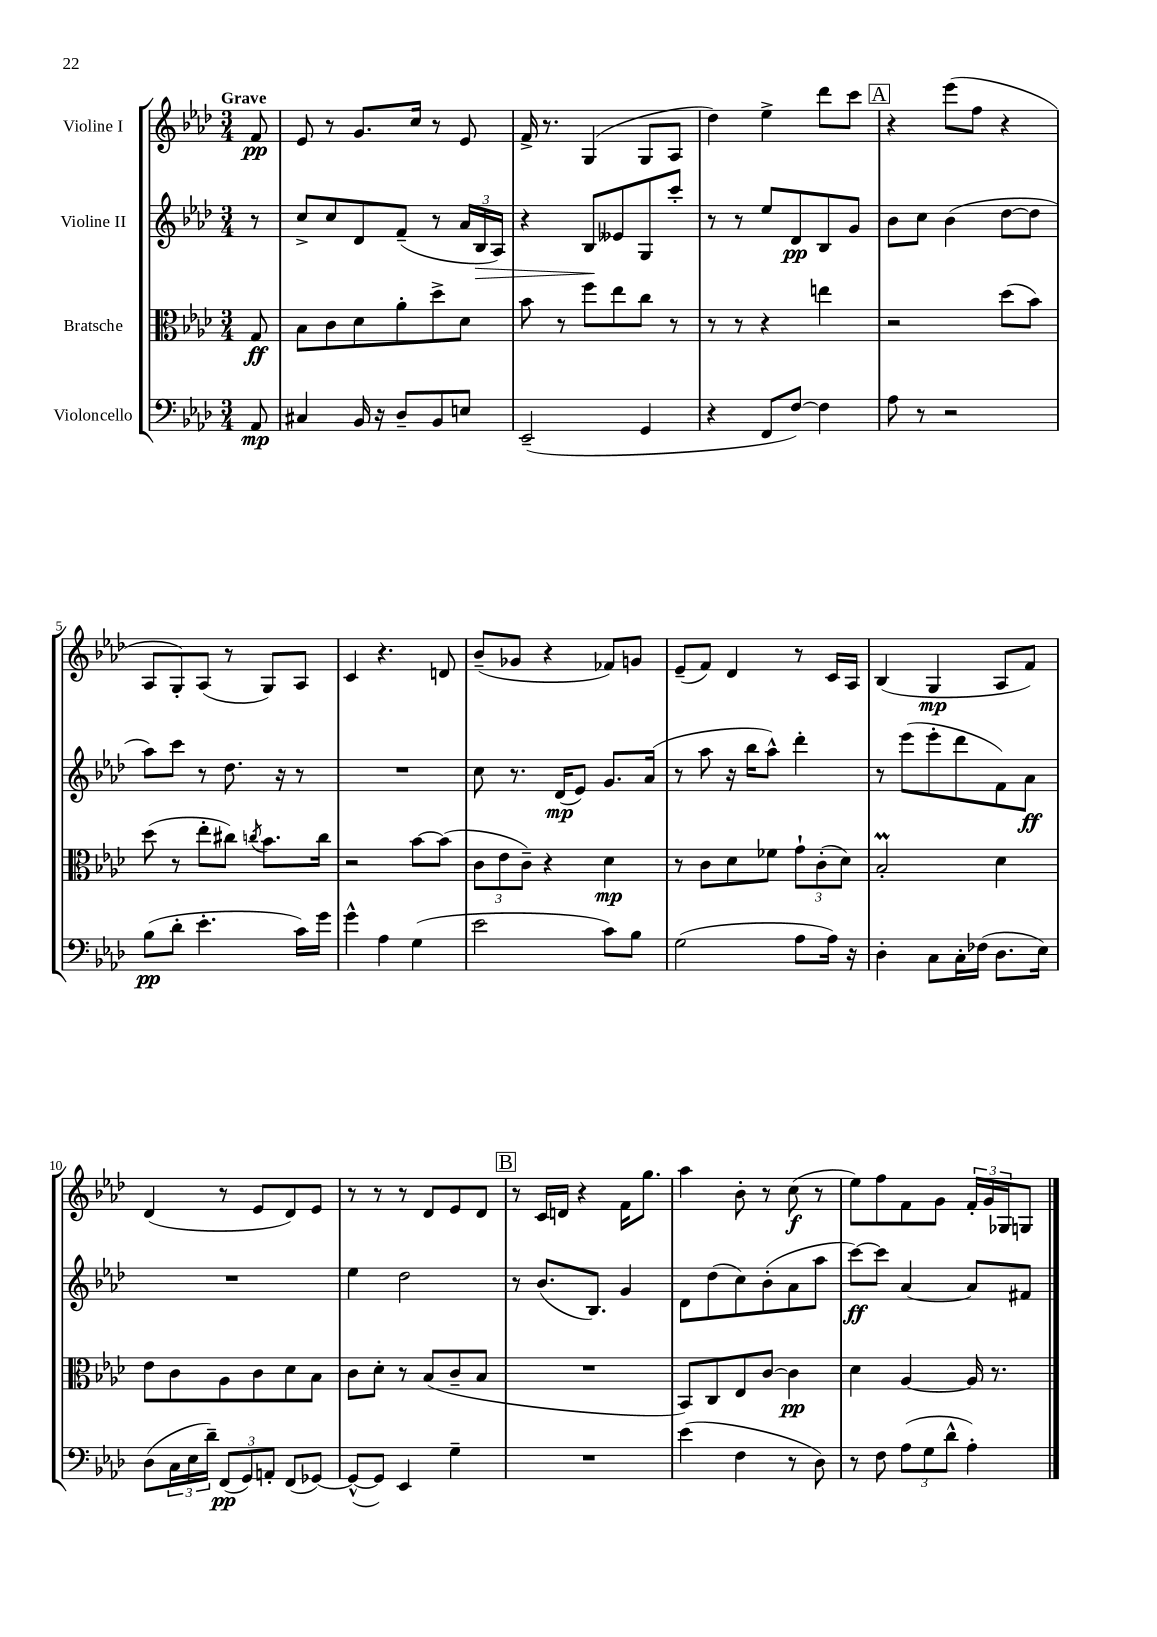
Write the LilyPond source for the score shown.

<<
\new StaffGroup <<
\new Staff = "s0" \with { instrumentName = "Violine I" } {
    \clef treble \key aes \major \numericTimeSignature \time 3/4 \partial 8 \tempo "Grave"
    f'8\pp |
    ees'8 r8 g'8. c''16 r8 ees'8 |
    f'16-> r8. g4( g8 aes8 |
    des''4) ees''4-> des'''8 c'''8 |
    \mark \markup { \box "A" } r4 ees'''8( f''8 r4 |
    aes8 g8-.) aes8( r8 g8) aes8 |
    c'4 r4. d'8 |
    bes'8--( ges'8 r4 fes'8) g'8 |
    ees'8--( f'8) des'4 r8 c'16 aes16 |
    bes4( g4\mp aes8 f'8) |
    des'4( r8 ees'8 des'8) ees'8 |
    r8 r8 r8 des'8 ees'8 des'8 |
    \mark \markup { \box "B" } r8 c'16 d'16 r4 f'16 g''8. |
    aes''4 bes'8-. r8 c''8\f( r8 |
    ees''8) f''8 f'8 g'8 \tuplet 3/2 { f'16-. g'16 ges16 } g8 \bar "|." |
}
\new Staff = "s1" \with { instrumentName = "Violine II" } {
    \clef treble \key aes \major \numericTimeSignature \time 3/4 \partial 8
    r8 |
    c''8-> c''8 des'8 f'8--( r8 \tuplet 3/2 { aes'16 bes16\> aes16) } |
    r4 bes8\! eeses'8 g8 c'''8-. |
    r8 r8 ees''8 des'8\pp bes8 g'8 |
    \mark \markup { \box "A" } bes'8 c''8 bes'4( des''8~ des''8 |
    aes''8) c'''8 r8 des''8. r16 r8 |
    R2. |
    c''8 r8. des'16\mp( ees'8) g'8. aes'16( |
    r8 aes''8 r16 bes''16 aes''8-^) des'''4-. |
    r8 ees'''8( ees'''8-. des'''8 f'8) aes'8\ff |
    R2. |
    ees''4 des''2 |
    \mark \markup { \box "B" } r8 bes'8.( bes8.) g'4 |
    des'8 des''8( c''8) bes'8-.( aes'8 aes''8 |
    c'''8~\ff) c'''8 aes'4~ aes'8 fis'8 \bar "|." |
}
\new Staff = "s2" \with { instrumentName = "Bratsche" } {
    \clef alto \key aes \major \numericTimeSignature \time 3/4 \partial 8
    g8\ff |
    bes8 c'8 des'8 aes'8-. des''8-> des'8 |
    bes'8 r8 f''8 ees''8 c''8 r8 |
    r8 r8 r4 e''4 |
    \mark \markup { \box "A" } r2 des''8( bes'8) |
    des''8( r8 ees''8-. cis''8) \acciaccatura { c''8 } bes'8. c''16 |
    r2 bes'8~ bes'8( |
    \tuplet 3/2 { c'8 ees'8 c'8--) } r4 des'4\mp |
    r8 c'8 des'8 fes'8 \tuplet 3/2 { g'8-! c'8-.( des'8) } |
    bes2-.\prall des'4 |
    ees'8 c'8 aes8 c'8 des'8 bes8 |
    c'8 des'8-. r8 bes8( c'8-- bes8 |
    \mark \markup { \box "B" } R2. |
    bes,8) c8 ees8 c'8~ c'4\pp |
    des'4 aes4~ aes16 r8. \bar "|." |
}
\new Staff = "s3" \with { instrumentName = "Violoncello" } {
    \clef bass \key aes \major \numericTimeSignature \time 3/4 \partial 8
    aes,8\mp |
    cis4 bes,16 r16 des8-- bes,8 e8 |
    ees,2--( g,4 |
    r4 f,8 f8~) f4 |
    \mark \markup { \box "A" } aes8 r8 r2 |
    bes8\pp( des'8-. ees'4.-. c'16) g'16 |
    g'4-^ aes4 g4( |
    ees'2 c'8) bes8 |
    g2( aes8 aes16) r16 |
    des4-. c8 c16-. fes16( des8. ees16) |
    des8( \tuplet 3/2 { c16 ees16 des'16--) } \tuplet 3/2 { f,8\pp( g,8) a,8-. } f,8( ges,8~) |
    ges,8~-^( ges,8) ees,4 g4-- |
    \mark \markup { \box "B" } R2. |
    ees'4( f4 r8 des8) |
    r8 f8 \tuplet 3/2 { aes8( g8 des'8-^ } aes4-.) \bar "|." |
}
>>
>>
